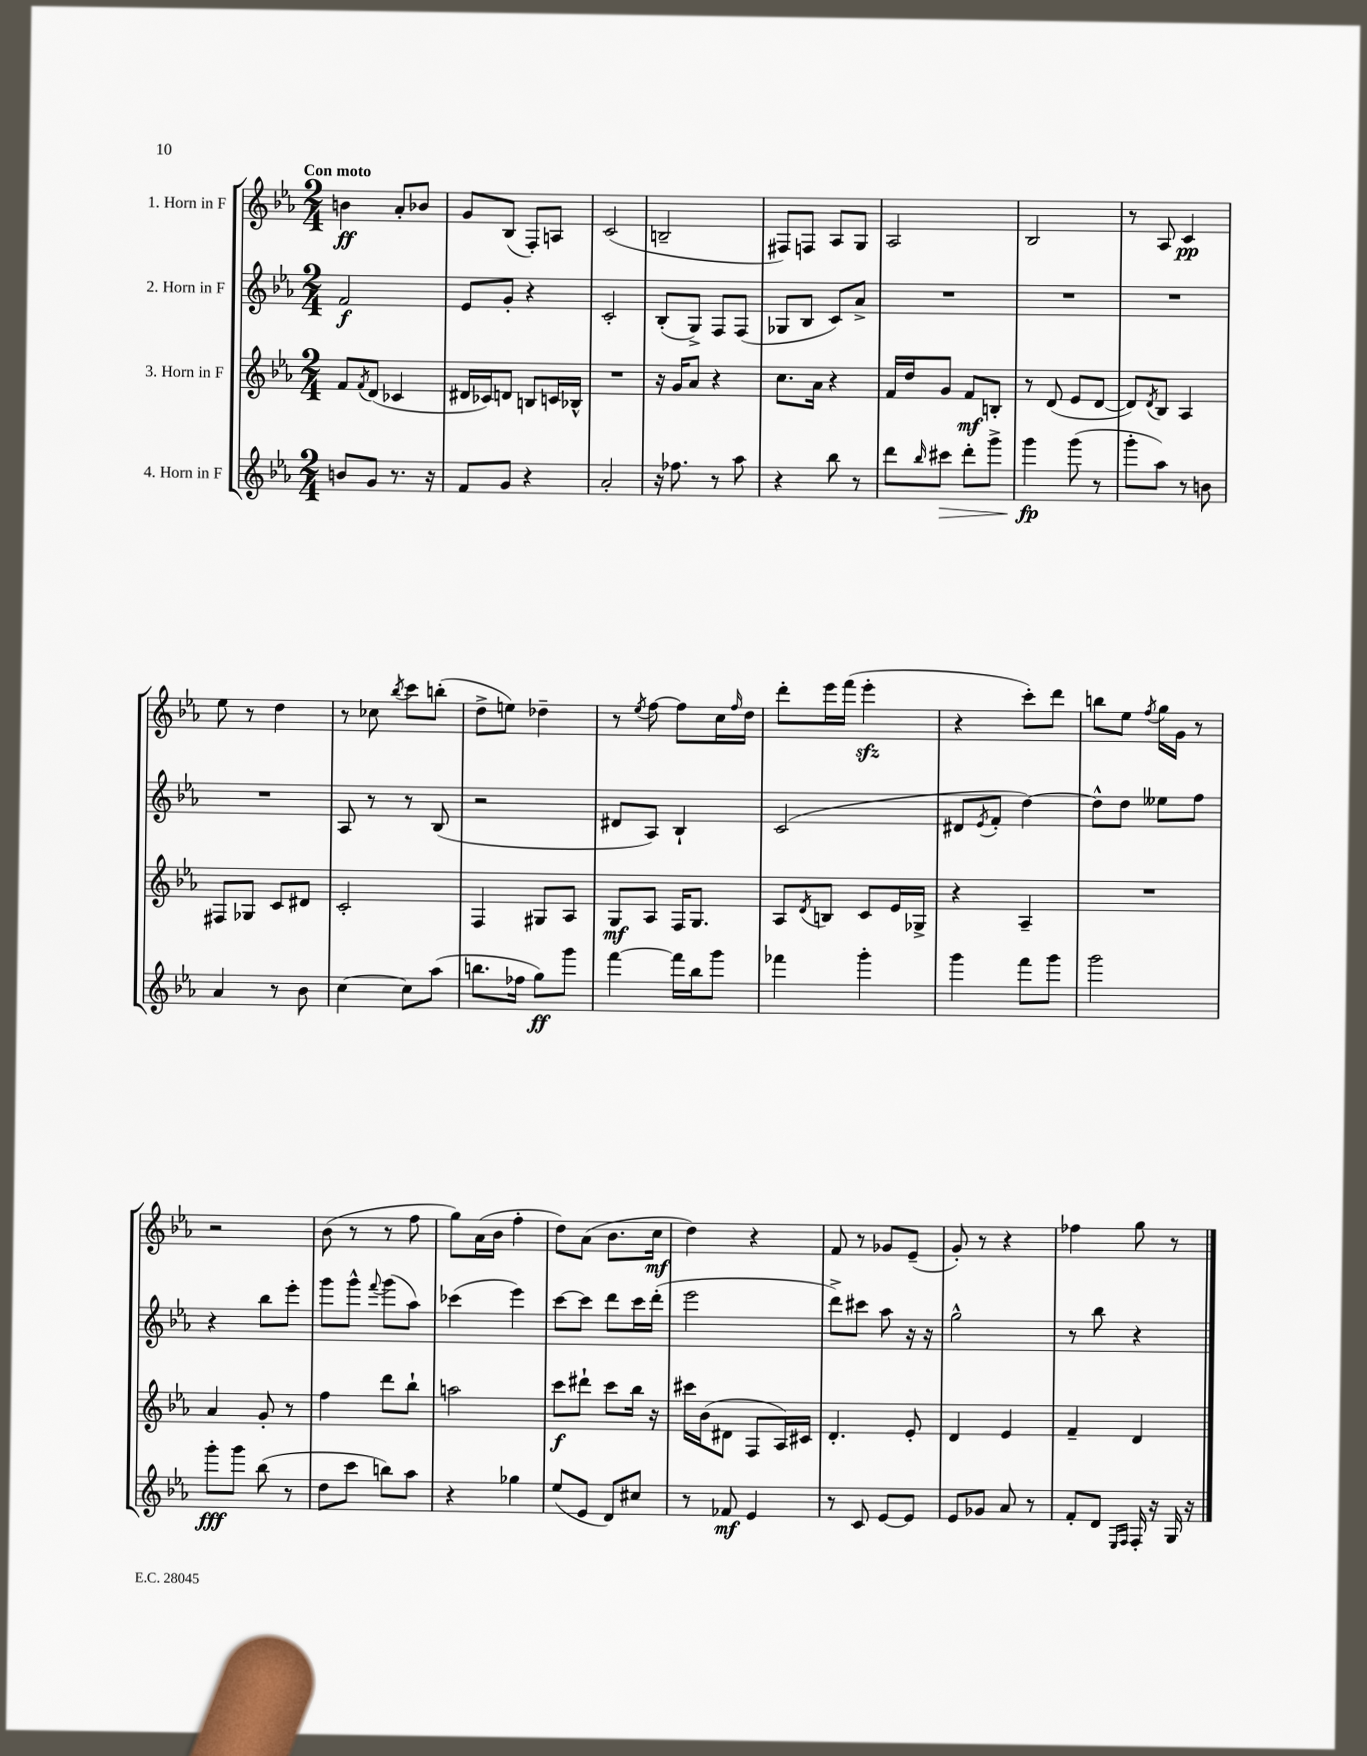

**kern	**kern	**kern	**kern
*staff4	*staff3	*staff2	*staff1
*clefG2	*clefG2	*clefG2	*clefG2
*k[b-e-a-]	*k[b-e-a-]	*k[b-e-a-]	*k[b-e-a-]
*M2/4	*M2/4	*M2/4	*M2/4
8b	8f	2f	4b
.	8qf	.	.
8g	(8d	.	.
8.r	4c-	.	8a-'
.	.	.	8b-
16r	.	.	.
=	=	=	=
8f	16d#	8e-	8g
.	16c-)	.	.
8g	8d	8g'	(8B-
4r	8B	4r	8F')
.	16c	.	8A
.	16B-^^	.	.
=	=	=	=
2a-'	2r	2c'	(2c
=	=	=	=
16r	16r	(8B-'	2B~
8.ff-	16g	.	.
.	8a-	8G^)	.
8r	4r	8F	.
8aa-	.	(8F	.
=	=	=	=
4r	8.cc	8G-	8F#)
.	.	8B-	8F
.	16a-	.	.
8bb-	4r	8c)	8A-
8r	.	8a-^	8G
=	=	=	=
8ddd	16f	2r	2A-
.	16dd	.	.
16qqbb-	.	.	.
8ccc#	8g	.	.
8ddd'	8f	.	.
8ggg^	8B'	.	.
=	=	=	=
4ggg	8r	2r	2B-
.	(8d	.	.
(8ggg	8e-	.	.
8r	[8d	.	.
=	=	=	=
8ggg'	8d])	2r	8r
.	8qd	.	.
8aa-)	8B-	.	8A-
8r	4A-	.	4c
8b	.	.	.
=	=	=	=
4a-	8F#	2r	8ee-
.	8G-	.	8r
8r	8c	.	4dd
8b-	8d#	.	.
=	=	=	=
[4cc	2c'	8A-	8r
.	.	8r	8cc-
.	.	.	8qbb-
8cc]	.	8r	8ccc
(8aa-	.	(8B-	(8bb'
=	=	=	=
8.bb	4F	2r	8dd^
.	.	.	8ee)
16ff-	.	.	.
8gg)	8G#	.	4dd-~
8ggg	8A-	.	.
=	=	=	=
[4fff	8G	8d#	8r
.	.	.	8qee-
.	8A-	8A-)	[8ff
16fff]	16F	4B-`	8ff]
16bb-	8.G	.	.
8ggg	.	.	16cc
.	.	.	16qqff
.	.	.	16dd
=	=	=	=
4fff-	8A-	(2c	8ddd'
.	8qd	.	.
.	8B	.	16eee-
.	.	.	(16fff
4ggg'	8c	.	4eee-'
.	16e-	.	.
.	16G-^	.	.
=	=	=	=
4ggg	4r	8d#	4r
.	.	8qe-	.
.	.	8f'	.
8fff	4A-~	[4dd)	8ccc')
8ggg	.	.	8ddd
=	=	=	=
2ggg	2r	8dd^^]	8bb
.	.	8dd	8ee-
.	.	.	8qff
.	.	8ee--	16gg
.	.	.	16g
.	.	8ff	8r
=	=	=	=
8ggg'	4a-	4r	2r
8ggg	.	.	.
(8bb-	8g'	8bb-	.
8r	8r	8eee-'	.
=	=	=	=
8dd	4ff	8ggg	(8b-
8ccc	.	8ggg^^	8r
.	.	8qqfff	.
8bb)	8ddd	(8ggg	8r
8aa-	8bb-`	8aa-)	8ff
=	=	=	=
4r	2aa	(4ccc-	8gg)
.	.	.	(16a-
.	.	.	16b-
4gg-	.	4eee-)	4ff'
=	=	=	=
(8ee-	8ccc	[8ccc	8dd)
8e-	8ddd#`	8ccc]	(8a-
8d)	8ccc	8ddd	8.b-
8cc#	16bb-	16ccc	.
.	16r	(16ddd'	16cc
=	=	=	=
8r	16ccc#	2eee-	4dd)
.	(16b-	.	.
8f-	8d#	.	.
4e-	8F	.	4r
.	16A-)	.	.
.	16c#	.	.
=	=	=	=
8r	4.d'	8ddd^)	8f
8c	.	8ccc#	8r
[8e-	.	8aa-	8g-
8e-]	8e-'	16r	(8e-~
.	.	16r	.
=	=	=	=
8e-	4d	2gg^^	8g')
8g-	.	.	8r
8a-	4e-	.	4r
8r	.	.	.
=	=	=	=
8f'	4f~	8r	4ff-
8d	.	8bb-	.
16qqE-	.	.	.
16qqF	.	.	.
16F'	4d	4r	8gg
16r	.	.	.
16G	.	.	8r
16r	.	.	.
==	==	==	==
*-	*-	*-	*-
